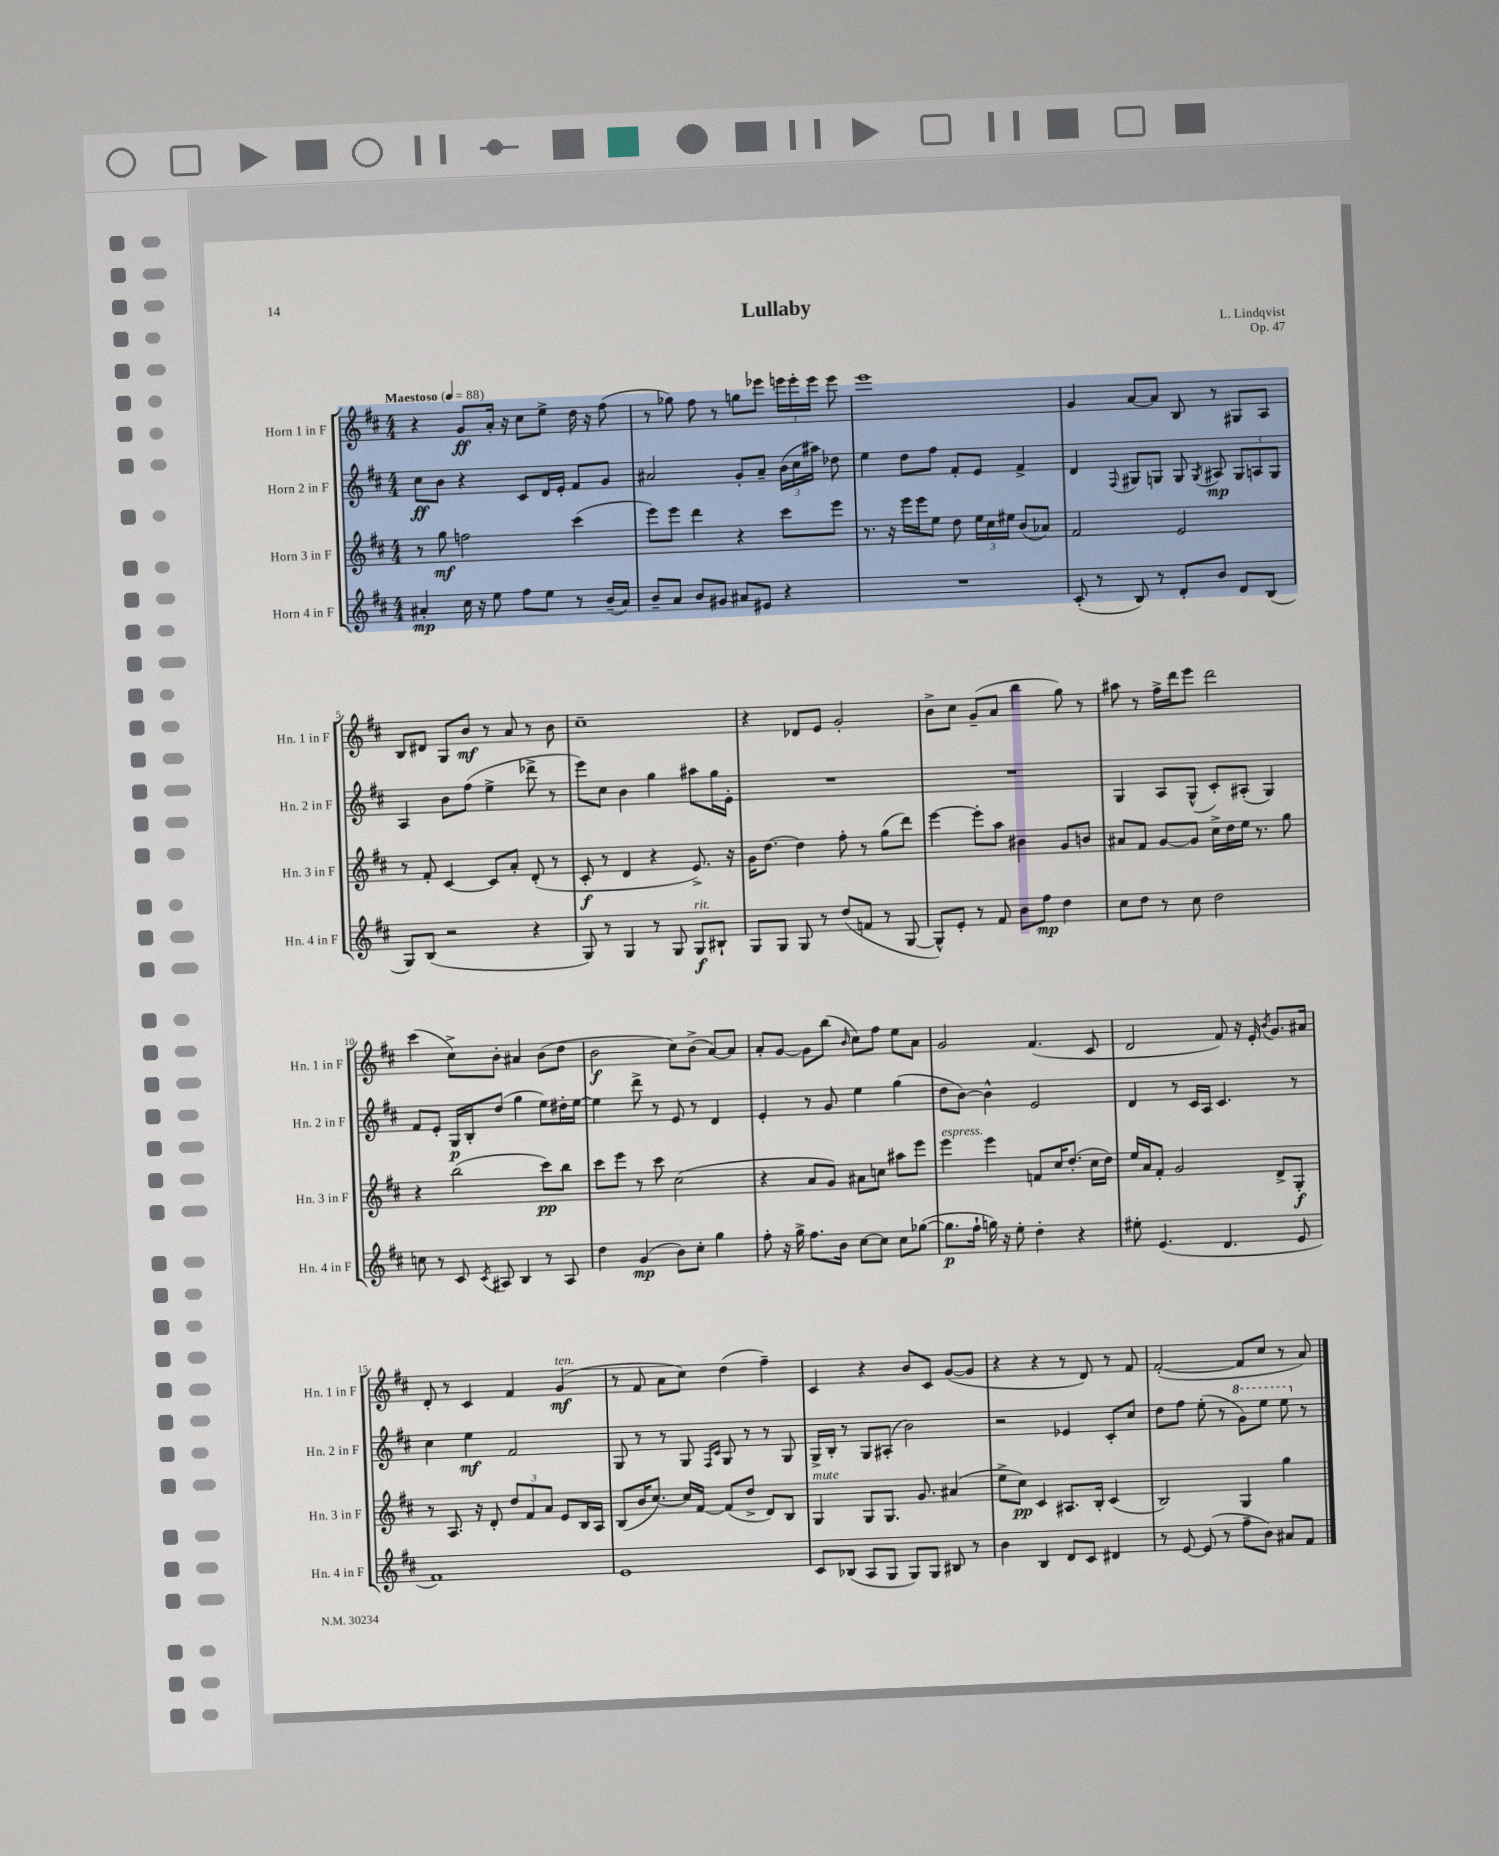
\header { title = "Lullaby" composer = "L. Lindqvist" opus = "Op. 47" }
<<
\new StaffGroup <<
\new Staff = "s0" \with { instrumentName = "Horn 1 in F" shortInstrumentName = "Hn. 1 in F" } {
    \clef treble \key d \major \numericTimeSignature \time 4/4 \tempo "Maestoso" 4 = 88
    \autoBeamOff r4 g'8[\ff a'16]-. r16 cis''8[ e''8]-> d''16 r16 fis''8( |
    r8 ges''8) fis''8 r8 g''8[ ees'''8] \tuplet 3/2 { e'''16[ e'''16-. e'''16] } e'''8 |
    e'''1 |
    g'4 a'8[~ a'8] b8 r8 gis8[ a8] |
    b8[ dis'8] g8[ b'8]\mf r8 a'8 r8 b'8 |
    cis''1-- |
    r4 des'8[ e'8] g'2-. |
    b'8[-> cis''8] g'8[--( a'8] b''4 g''8) r8 |
    ais''8 r8 fis''16[-> d'''16 e'''8] d'''2 |
    cis'''4( cis''8[->) b'8]-. ais'4 b'8[( d''8] |
    b'2\f cis''8[) b'8]->( a'8[~) a'8] |
    a'8[-. g'8]~ g'8[ b''8]( \grace { b'16 } cis''8[) fis''8] e''8[ a'8] |
    g'2 fis'4.( cis'8 |
    d'2 fis'8) r16 e'16-. \acciaccatura { b'8 } g'8.[ ais'16] |
    d'8-. r8 cis'4 fis'4 g'4\mf^\markup { \italic "ten." }( |
    r8 fis'8 a'8[ cis''8]) d''4( fis''4--) |
    cis'4 r4 b'8[ cis'8] g'8[~( g'8] |
    r4 r4 r8 d'8) r8 fis'8 |
    fis'2~-.( fis'8[ cis''8] r8 a'8) \bar "|." |
}
\new Staff = "s1" \with { instrumentName = "Horn 2 in F" shortInstrumentName = "Hn. 2 in F" } {
    \clef treble \key d \major \numericTimeSignature \time 4/4
    \autoBeamOff cis''8[\ff b'8] r4 cis'8[ d'16 e'16]-. fis'8[ g'8] |
    ais'2 g'8[-. ais'8]-- \tuplet 3/2 { b'16[( cis''16 ais''16]) } des''8 |
    e''4 d''8[ fis''8] fis'8[-. e'8] fis'4-> |
    d'4 \appoggiatura { fis8 } gis8[ g8] g8 \acciaccatura { g8 } ais8\mp \tuplet 3/2 { g8[ a8 g8] } |
    a4 b'8[ fis''8]( e''4-> des'''8-> r8 |
    e'''8[) cis''8] b'4 g''4 ais''8[ g''16 e'16]-. |
    R1 |
    R1 |
    g4 a8[ g8]-^( cis'8[-.) ais8]-.( g4) |
    fis'8[ e'8]-. g16[\p b16-. d''8]( g''4 e''8[) dis''16-. e''16]~ |
    e''4 d'''8-> r8 e'8 r8 d'4 |
    e'4-. r8 g'8 e''4 g''4( |
    d''8[ b'8]~) b'4-^ e'2 |
    d'4 r8 cis'16[ a16] cis'4. r8 |
    cis''4 e''4\mf fis'2 |
    g8 r8 r8 g8 \grace { fis16[ cis'16] } g8 r8 r8 g8 |
    g16[-> b16]-. r8 g8[ ais8]-.( b'2) |
    r2 ees'4 cis'8[-. cis''8] |
    d''8[ fis''8] e''8-.( r8 \ottava #1 g''8[) e'''8] e'''8 \ottava #0 r8 \bar "|." |
}
\new Staff = "s2" \with { instrumentName = "Horn 3 in F" shortInstrumentName = "Hn. 3 in F" } {
    \clef treble \key d \major \numericTimeSignature \time 4/4
    \autoBeamOff r8 g''8\mf f''2 cis'''4( |
    e'''8[) e'''8] d'''4 r4 cis'''8[ e'''8] |
    r8. r16 e'''16[ e'''16 e''8] d''8 \tuplet 3/2 { e''16[ cis''16 eis''16] } b'8[( aes'8]) |
    fis'2 e'2 |
    r8 fis'8-. cis'4~ cis'8[ a'8]-. d'8-.( r8 |
    cis'8-.\f r8 d'4 r4 e'8.->) r16 |
    g'16[ d''8.]~ d''4 fis''8-. r8 g''8[( d'''8]) |
    e'''4~ e'''8[-. a''8] bis'4 g'8[ b'8] |
    ais'8[ fis'8] g'8[~ g'8] cis''16[-> d''16 e''16] r8. g''8 |
    r4 b''2( cis'''8[\pp) b''8] |
    cis'''8[ e'''8] r8 cis'''8 cis''2( |
    r4 a'8[ g'8]) ais'8[ c''8] ais''8[ e'''8] |
    e'''4^\markup { \italic "espress." } e'''4 f'8[ cis''16 d''8.]-.( cis''16[ d''16]) |
    e''16[ a'16 fis'8]-. g'2 d'8[-> g8]-.\f |
    r8 a8. r16 d'8-. \tuplet 3/2 { d''8[ fis'8 a'8] } e'8[ b16 a16] |
    b8[( b'16 cis''8.]~) cis''16[ fis'16]~ fis'8[( d''8]-> d'8[) b8] |
    g4^\markup { \italic "mute" } g8[ g8.] g'8. ais'4( |
    e''8[-> cis''8]\pp) cis'4 ais8.[ b16]-. cis'4( |
    b2) g4 g''4 \bar "|." |
}
\new Staff = "s3" \with { instrumentName = "Horn 4 in F" shortInstrumentName = "Hn. 4 in F" } {
    \clef treble \key d \major \numericTimeSignature \time 4/4
    \autoBeamOff ais'4-.\mp cis''16 r16 e''8 fis''8[ e''8] r8 b'16[--( ais'16]) |
    b'8[-- a'8] b'8[ gis'8] ais'8[ eis'8] r4 |
    R1 |
    cis'8-.( r8 b8) r8 d'8[-. b'8] d'8[ b8]( |
    g8[) b8]( r2 r4 |
    g8) r8 g4 r8 g8 g8[\f^\markup { \italic "rit." } bis8]-! |
    g8[ g8] g8 r8 d''8[( f'8] r8 g8~ |
    g8[-^) e'8]-. r8 fis'8 b'8[ fis''8]\mp d''4 |
    cis''8[ d''8] r8 cis''8 d''2 |
    c''8 r8 cis'8 \acciaccatura { cis'8 } ais8 b4 r8 ais8 |
    d''4 g'4\mp( b'8[) cis''8]-. g''4 |
    fis''8-. r16 g''16-> fis''8.[ b'16] cis''8[~ cis''8] cis''8[ ges''8]~( |
    ges''8.[\p fis''16]-! g''16) r16 e''8-. d''4-. r4 |
    eis''8-. e'4.( d'4. e'8 |
    fis'1) |
    e'1 |
    cis'8[ bes8]( a8[ g8] g8[) g8] bis8 r8 |
    b'4 b4 d'8[ cis'8] dis'4 |
    r8 e'8~ e'8( r8 fis''8[-- b'8]) ais'8[ fis'8] \bar "|." |
}
>>
>>
